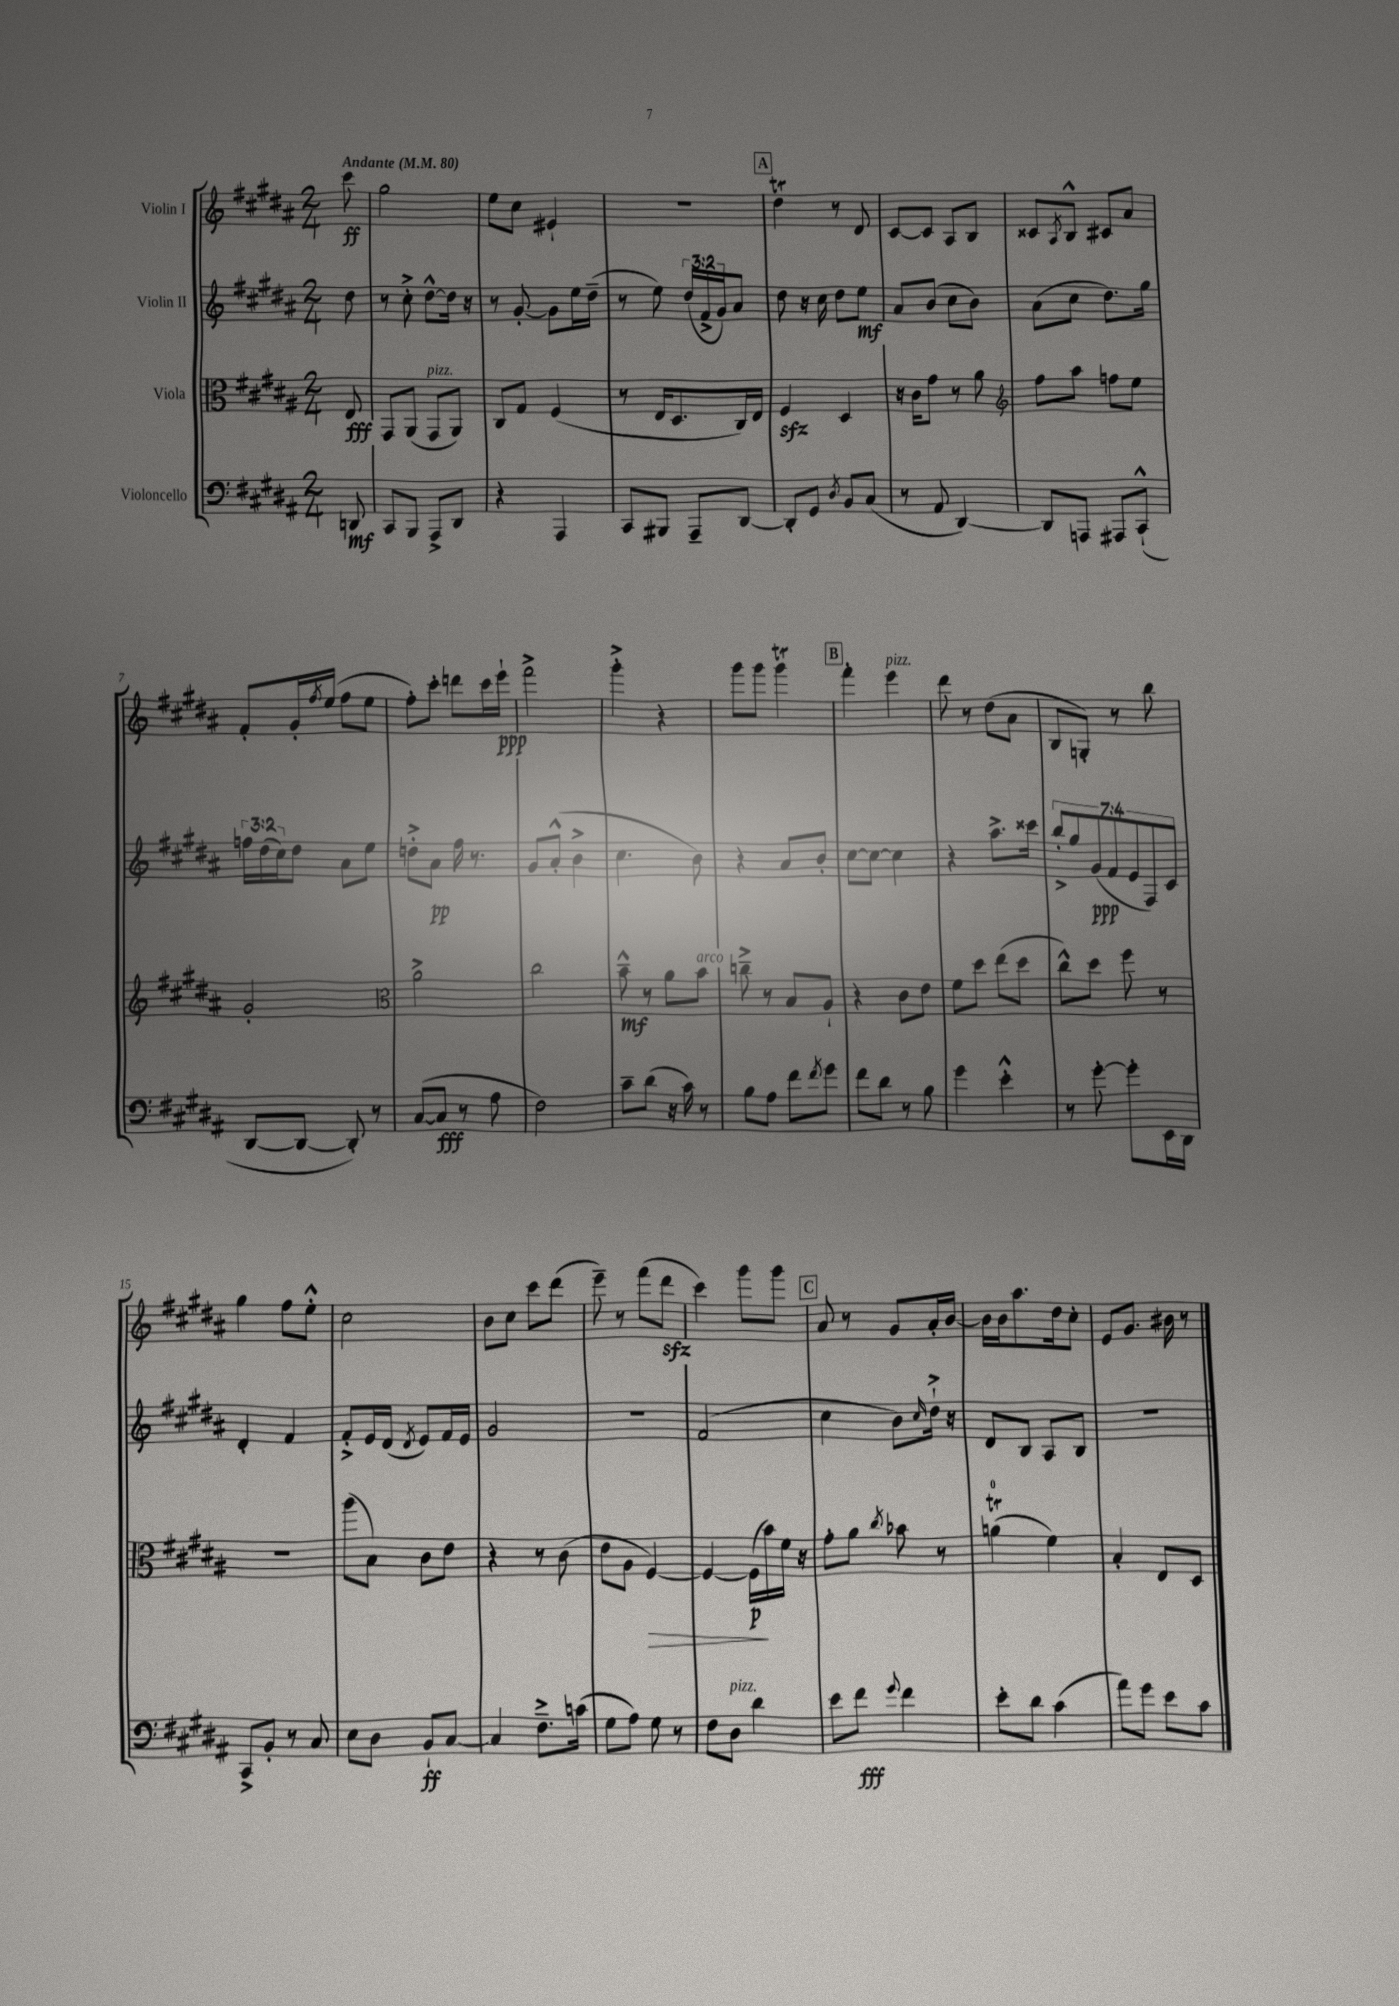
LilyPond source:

<<
\new StaffGroup <<
\new Staff = "s0" \with { instrumentName = "Violin I" } {
    \clef treble \key b \major \numericTimeSignature \time 2/4 \partial 8 \tempo "Andante" 4 = 80
    cis'''8\ff |
    gis''2 |
    e''8 cis''8 eis'4-! |
    R2 |
    \mark \markup { \box "A" } dis''4\trill r8 dis'8 |
    cis'8~ cis'8 ais8 b8 |
    cisis'8 \acciaccatura { ais8 } b8-^ cis'8 ais'8 |
    fis'8-. gis'16-. \acciaccatura { fis''8 } e''16( fis''8 e''8 |
    fis''8-.) cis'''8-. d'''8 cis'''16 e'''16-!\ppp |
    fis'''2-> |
    gis'''4-.-> r4 |
    gis'''8 gis'''8 gis'''4\trill |
    \mark \markup { \box "B" } fis'''4-. e'''4^\markup { \italic "pizz." } |
    dis'''8 r8 dis''8( ais'8 |
    b8 g8-.) r8 b''8 |
    gis''4 fis''8 e''8-.-^ |
    cis''2 |
    b'8 cis''8 cis'''8 dis'''8( |
    e'''8--) r8 fis'''8( dis'''8\sfz |
    cis'''4) gis'''8 gis'''8 |
    \mark \markup { \box "C" } ais'8 r8 gis'8 ais'16-. b'16~ |
    b'16 b'16 ais''8. dis''16 cis''8-. |
    e'8 gis'8. bis'16 r8 \bar "|." |
}
\new Staff = "s1" \with { instrumentName = "Violin II" } {
    \clef treble \key b \major \numericTimeSignature \time 2/4 \override Staff.TupletNumber.text = #tuplet-number::calc-fraction-text \partial 8
    dis''8 |
    r8 cis''8-.-> dis''8~-^ dis''16 r16 |
    r8 gis'8~-. gis'8 e''16 dis''16--( |
    r8 e''8) \tuplet 3/2 { dis''16( fis'16-> gis'16) } ais'8 |
    \mark \markup { \box "A" } dis''8 r16 cis''16 dis''8 e''8\mf |
    ais'8 b'8( cis''8 b'8) |
    ais'8( cis''8 dis''8.) gis''16 |
    \tuplet 3/2 { f''16 dis''16( cis''16) } dis''8 ais'8 e''8 |
    d''8-.-> ais'8\pp fis''16 r8. |
    gis'8 ais'8-.-^( b'4-> |
    cis''4. b'8) |
    r4 ais'8 b'8-. |
    \mark \markup { \box "B" } cis''8~ cis''8~ cis''4 |
    r4 ais''8.-> cisis'''16 |
    \tuplet 7/4 { b''8-.-> gis''8 gis'8\ppp( fis'8 e'8 fis8) cis'8 } |
    dis'4-. fis'4 |
    fis'8-.-> e'16 dis'16( \acciaccatura { dis'8 } e'8) fis'16 e'16 |
    gis'2 |
    r2 |
    fis'2( |
    \mark \markup { \box "C" } cis''4 b'8) \grace { cis''16 } dis''16-!-> r16 |
    dis'8 b8 ais8 b8 |
    R2 \bar "|." |
}
\new Staff = "s2" \with { instrumentName = "Viola" } {
    \clef alto \key b \major \numericTimeSignature \time 2/4 \partial 8
    e8\fff |
    gis,8 ais,8( gis,8^\markup { \italic "pizz." } ais,8) |
    cis8 gis8 fis4( |
    r8 e16 dis8. cis16) e16 |
    \mark \markup { \box "A" } fis4\sfz dis4 |
    r16 cis'16 gis'8 r8 ais'8 |
    \clef treble fis''8 ais''8 f''8 e''8 |
    gis'2-. |
    \clef alto ais'2-> |
    cis''2 |
    b'8---^\mf r8 ais'8 b'8^\markup { \italic "arco" } |
    c''8---> r8 b8 ais8-! |
    \mark \markup { \box "B" } r4 cis'8 e'8 |
    fis'8 dis''8 e''8( dis''8 |
    cis''8-^) dis''8 fis''8 r8 |
    R2 |
    ais''8( b8) cis'8 e'8 |
    r4 r8 cis'8( |
    e'8 ais8 fis4~\>) |
    fis4~ fis16\p\!( b'16) fis'16 r16 |
    \mark \markup { \box "C" } gis'8-. ais'8 \acciaccatura { cis''8 } bes'8 r8 |
    a'4-0\trill( fis'4) |
    b4-. e8 dis8 \bar "|." |
}
\new Staff = "s3" \with { instrumentName = "Violoncello" } {
    \clef bass \key b \major \numericTimeSignature \time 2/4 \partial 8
    d,8\mf |
    cis,8 b,,8 ais,,8-> dis,8 |
    r4 ais,,4 |
    cis,8 bis,,8 ais,,8-- dis,8~ |
    \mark \markup { \box "A" } dis,8-. gis,8 \acciaccatura { dis8 } b,8 cis8( |
    r8 ais,8 dis,4~) |
    dis,8 a,,8 ais,,8 cis,8-!-^( |
    dis,8~ dis,8~ dis,8-.) r8 |
    cis8~( cis8\fff r8 ais8 |
    fis2) |
    cis'8-- dis'8( r16 cis'16) r8 |
    b8 ais8 fis'8 \acciaccatura { fis'8 } gis'8 |
    \mark \markup { \box "B" } fis'8 dis'8 r8 b8 |
    gis'4 e'4-.-^ |
    r8 gis'8~-. gis'8-. e,16 dis,16 |
    cis,8-> b,8-. r8 cis8 |
    e8 dis8 b,8-!\ff cis8~ |
    cis4 fis8.---> c'16( |
    gis8 ais8) gis8 r8 |
    fis8 dis8^\markup { \italic "pizz." } dis'4 |
    \mark \markup { \box "C" } e'8 fis'8\fff \appoggiatura { gis'8 } fis'4 |
    e'8-. dis'8 cis'4( |
    ais'8) gis'8 e'8 cis'8 \bar "|." |
}
>>
>>
